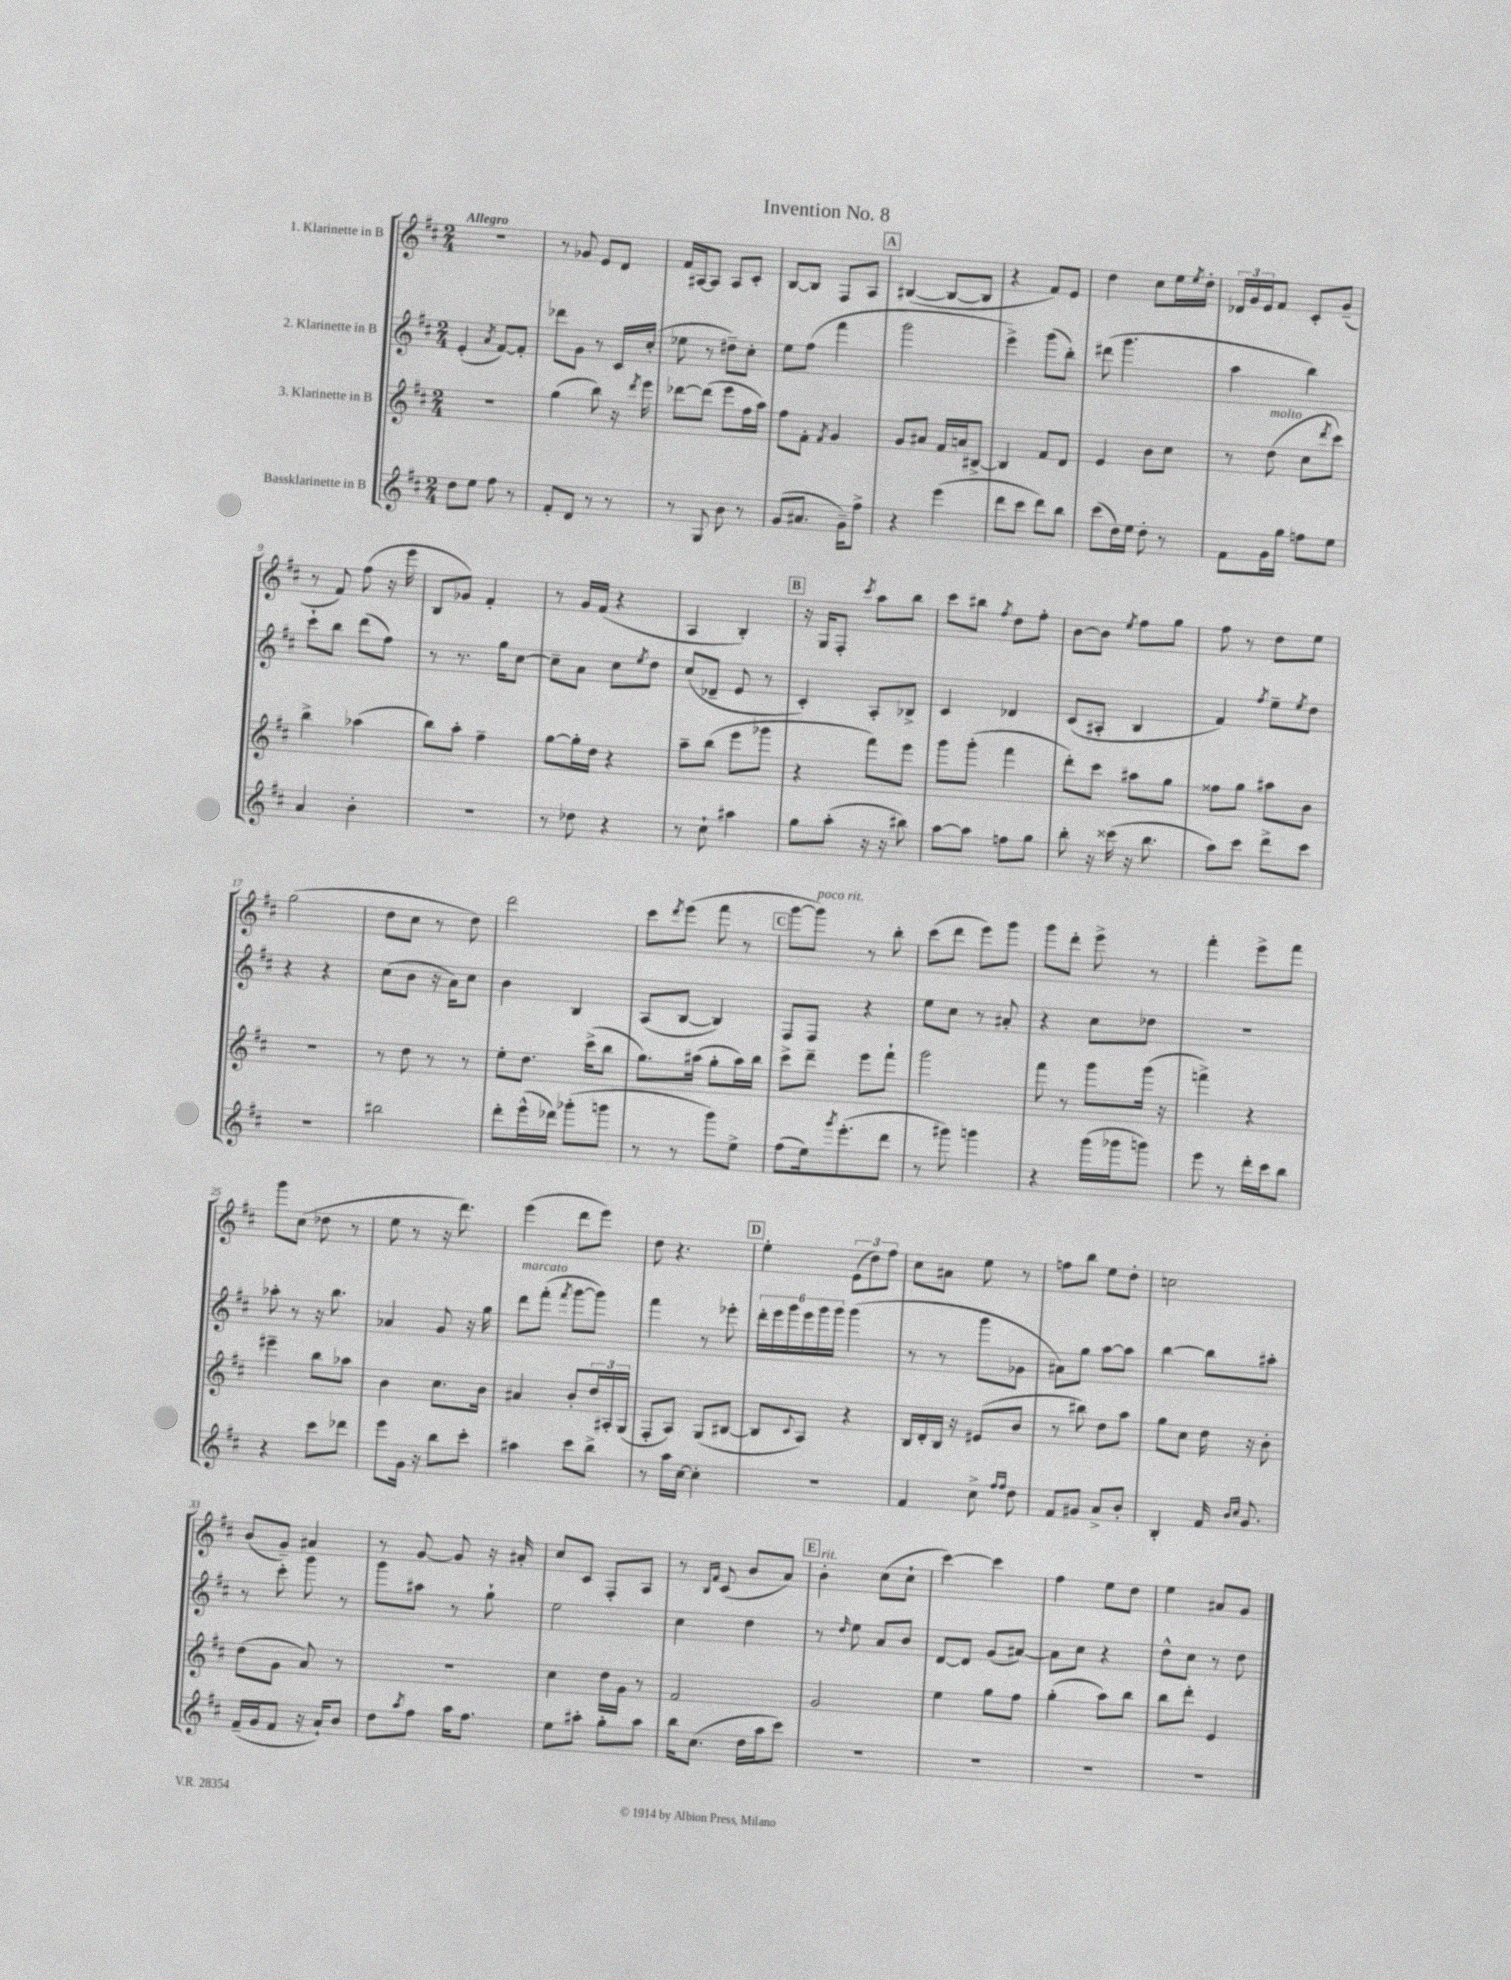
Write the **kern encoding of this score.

**kern	**kern	**kern	**kern
*staff4	*staff3	*staff2	*staff1
*clefG2	*clefG2	*clefG2	*clefG2
*k[f#c#]	*k[f#c#]	*k[f#c#]	*k[f#c#]
*M2/4	*M2/4	*M2/4	*M2/4
8dd	2r	(4e'	2r
8ee	.	.	.
.	.	8qa	.
8ff#	.	[8f#)	.
8r	.	8f#']	.
=	=	=	=
8f#'	(4gg	8ddd-	8r
8d	.	8g	8g-
8r	8bb)	8r	8e
8r	16r	16c#	8d
.	8qddd	.	.
.	16eee	(16cc#'	.
=	=	=	=
8r	[8ddd-	8ee-	16f#
.	.	.	[16A#
8G	(8ddd-]	8r	8A#]
8b	8eee	8dd#~)	8A#
8r	16ff#	8cc#'	8c#'
.	16aa)	.	.
=	=	=	=
(8g	8ff#	8ee	[8B
8.a#	8f#'	(8ff#	8B]
.	8qf#	.	.
.	4g	4fff#	8F#
16g~)	.	.	.
8ff#^	.	.	8A
=	=	=	=
4r	8g	2ggg	([4B#
.	8a#	.	.
(4eee	16f#	.	8B#_
.	16a	.	.
.	[8B#^	.	8B#]
=	=	=	=
8ddd	4B#]	4eee^)	4r
8ccc#	.	.	.
8ddd)	8f#	(8ggg	8f#)
8bb	8d	8bb')	8e
=	=	=	=
(8ccc#	4e	(8ddd#	4dd
16dd)	.	4.ggg	.
16ee	.	.	.
8dd'	8b	.	8cc#
8r	8cc#	.	16ee
.	.	.	8qee
.	.	.	16dd'
=	=	=	=
8f#	8r	4aa	24d-
.	.	.	24g
.	.	.	24e
16g	(8dd	.	8f#
16gg	.	.	.
8ff	8cc#	4bb)	8c#'
.	8qddd	.	.
8ee	8ccc#)	.	(8g~
=	=	=	=
4a	4bb^	8ccc#`	8r
.	.	8bb	8f#)
4b'	(4aa-	(8ddd	(8ff#
.	.	8ff#)	16r
.	.	.	16eee
=	=	=	=
2r	8bb)	8r	8B
.	8aa'	8.r	8g-)
.	4ff#~	.	4f#'
.	.	16gg	.
.	.	[8cc#	.
=	=	=	=
8r	[8gg	8cc#~]	8r
8dd-	16gg']	8a	16g
.	16dd	.	(16f#
4r	4r	8cc#	4r
.	.	8qee	.
.	.	8dd	.
=	=	=	=
8r	8aa~	(8cc#	4A
8cc#`	(8bb	8d-~	.
4aa#	8eee	8e	4B')
.	8ggg-	8r	.
=	=	=	=
8gg	4r	4c#')	16r
.	.	.	16G
(8aa'	.	.	8F#'
.	.	.	8qccc#
16r	8fff#)	8A'	8aa
16r	.	.	.
8bb#)	8eee	8B-^	8bb
=	=	=	=
[8aa	8ggg	4c#	8ccc#
8aa]	(8ggg'	.	8bb#
.	.	.	8qff#
8ff	4fff#	4d-	8dd
8gg	.	.	8ff#'
=	=	=	=
8bb'	8ddd')	(8c#	[8b
16r	8ccc#	8A#'	8b]
(16ccc##	.	.	.
.	.	.	8qee
16r	8aa#	4B	8ff#
8.bb	.	.	.
.	8gg	.	8gg
=	=	=	=
8aa)	8ff##	4f#)	8ff#
8ccc#	8gg	.	8r
.	.	8qff#	.
8ddd^	8aa#	8ee~	8dd
.	.	8qee	.
8ccc#	8b	8dd	8ee
=	=	=	=
2r	2r	4r	(2gg
.	.	4r	.
=	=	=	=
2bb#	8r	(8cc#	8dd
.	8dd	8b	8cc#
.	8r	16r	8r
.	.	16a)	.
.	8r	8cc#	8dd)
=	=	=	=
8ddd'	8ee'	4b	2ddd
(16eee^^	8.dd	.	.
16ddd-)	.	.	.
(8ggg-'	.	4B	.
.	(16ccc#^	.	.
8ggg	8bb	.	.
=	=	=	=
8r	8.gg)	(8A	8ccc#
.	.	.	8qddd
8r	.	[8B	(8eee
.	(16aa#	.	.
8ggg)	8gg'	4B])	8fff#
8ee^	16aa#)	.	8r
.	16bb	.	.
=	=	=	=
(8ff#	8ccc#^	8F#	[8ggg
16ee)	8ddd~	8F#	8ggg])
8qggg	.	.	.
(8.eee'	.	.	.
.	8eee	4r	8r
8ddd	8fff#`	.	8bb'
=	=	=	=
8r	2ggg	8ee	(8ccc#
8ggg#)	.	8cc#	8ddd
4ggg	.	8r	8eee)
.	.	8a#'	8ggg
=	=	=	=
4r	8fff#	4r	8ggg
.	8r	.	8ddd'
(16ggg	8ggg	8cc#	8eee^
16ggg-	.	.	.
8ggg)	(16ggg	8dd-	8r
.	16r	.	.
=	=	=	=
8eee	4fff^)	2r	4fff#'
8r	.	.	.
16ddd'	4r	.	8eee^
16ccc#	.	.	.
8bb	.	.	8fff#
=	=	=	=
4r	4eee#~	8aa-'	8ggg
.	.	8r	(8cc#
8ccc#	8bb	16r	8dd-
.	.	8.bb	.
8ddd-	8aa-	.	8r
=	=	=	=
8eee	4b	4a-	8ee
16g	.	.	8r
16r	.	.	.
8bb	8.cc#	8g	16r
.	.	.	8.ddd)
8ccc#'	.	16r	.
.	16b	16gg	.
=	=	=	=
4aa#	4a#	8ddd	(4eee
.	.	(8fff#'	.
.	.	8qfff#	.
8ccc#	8b'	[8ggg	8ddd
8bb^	24dd	8ggg])	8eee)
.	24A#'	.	.
.	(24G	.	.
=	=	=	=
8r	8F#'	4fff#	8dd
16aa	8A)	.	4.r
[16cc#	.	.	.
4cc#']	(8G	8r	.
.	[8B#	8eee-'	.
=	=	=	=
2r	8B#]	24ddd'	4ee'
.	.	24eee	.
.	.	24ggg	.
.	8qqc#	.	.
.	8A)	24eee	.
.	.	24ggg	.
.	.	24ggg	.
.	4r	(4ggg	(12e
.	.	.	12dd)
.	.	.	12ff#
=	=	=	=
4f#	16B	8r	8cc#
.	16d'	.	.
.	16B	8r	8a#
.	16r	.	.
8cc#^	(8e#	8ggg	8ee
16qqff#	.	.	.
16qqff#	.	.	.
8dd	8b	8g-	8r
=	=	=	=
8f#	8r	8a#)	8ff
8g#	8bb#)	8gg	8bb
8a^	8dd	[8aa	8ee
8b'	8aa	8aa]	8dd'
=	=	=	=
4B'	8gg	[4bb	2cc
.	8cc#	.	.
16f#	16dd	8bb]	.
16qqb	.	.	.
16qqcc#	.	.	.
8.g	16r	.	.
.	8b'	8aa#'	.
=	=	=	=
(16f#~	(8dd	8r	(8b
16g	.	.	.
8f#	8g	8ccc#'	8g~)
16r	8a)	8ggg	4a#
16a`)	.	.	.
8b	8r	8r	.
=	=	=	=
8dd	2r	8ggg	8r
8qaa	.	.	.
8ff#	.	8aa#	[8g
16aa	.	8r	8g]
8.ff#	.	.	.
.	.	8gg`	16r
.	.	.	16a#'
=	=	=	=
8ee	4cc#	2ee	8cc#
8aa#'	.	.	8c#
8gg'	16dd	.	8F#'
.	16g	.	.
8aa#	8r	.	8A
=	=	=	=
16bb	2f#	4cc#	8r
(8.cc#	.	.	.
.	.	.	16qqB
.	.	.	16qqf#
.	.	.	(8c#
16dd	.	4dd	8b
16aa	.	.	.
8ccc#)	.	.	8a)
=	=	=	=
2r	2g	8r	4b'
.	.	16qqdd	.
.	.	8ee	.
.	.	8a	(8cc#
.	.	8b	8cc#`
=	=	=	=
2r	4ee	[8d	[4ccc#)
.	.	8d]	.
.	8gg	(8g	4ccc#]
.	8ff#	[8a#)	.
=	=	=	=
2r	(4gg'	8a#]	4ff#
.	.	8cc#	.
.	8aa)	4r	8ee
.	8bb	.	8dd
=	=	=	=
2r	8bb	8dd^^	4ee
.	8ddd'	8cc#	.
.	4e	8r	8a#
.	.	8dd	8g
==	==	==	==
*-	*-	*-	*-
